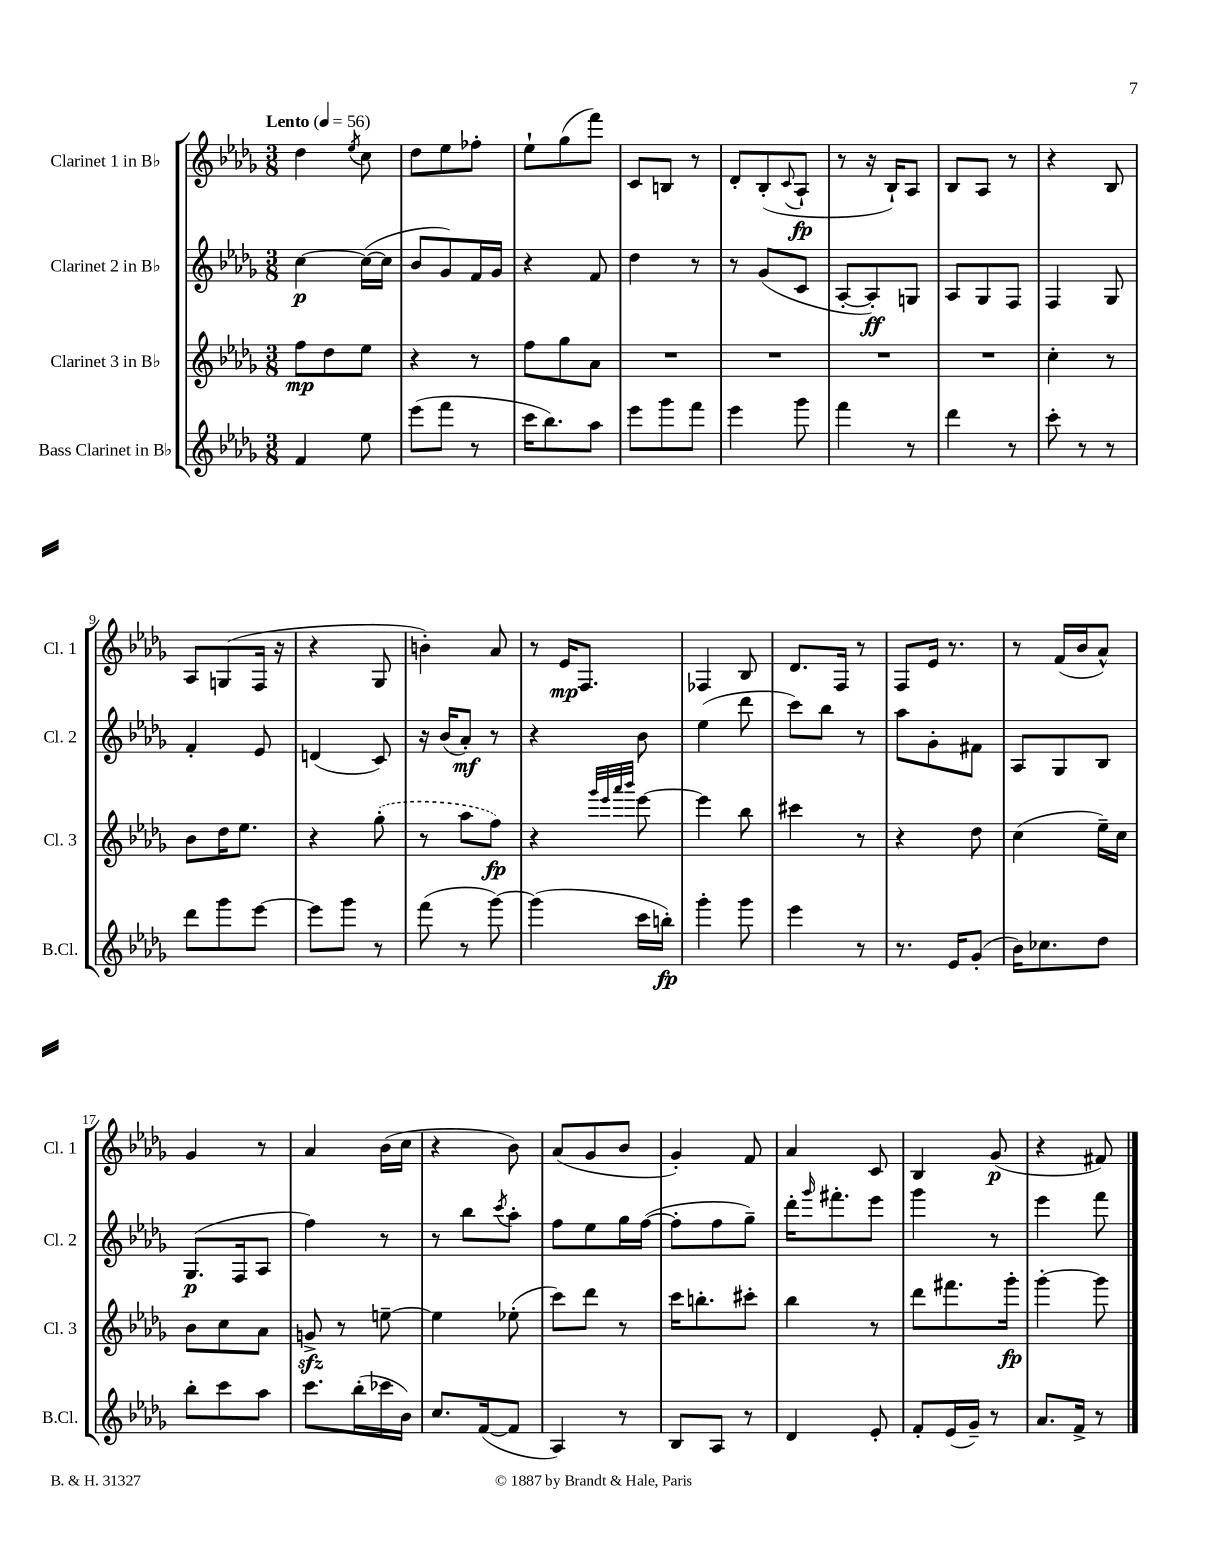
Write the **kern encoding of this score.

**kern	**kern	**kern	**kern
*staff4	*staff3	*staff2	*staff1
*clefG2	*clefG2	*clefG2	*clefG2
*k[b-e-a-d-g-]	*k[b-e-a-d-g-]	*k[b-e-a-d-g-]	*k[b-e-a-d-g-]
*M3/8	*M3/8	*M3/8	*M3/8
*MM56	*MM56	*MM56	*MM56
4f/	8ff\L	[4cc\	4dd-\
.	8dd-\	.	.
.	.	.	8qee-/
8ee-\	8ee-\J	(16cc\_LL	8cc\
.	.	16cc\]JJ	.
=	=	=	=
(8eee-\L	4r	8b-/L	8dd-\L
8fff\J	.	8g-/)	8ee-\
8r	8r	16f/L	8ff-'\J
.	.	16g-/JJ	.
=	=	=	=
16ccc\LK	8ff\L	4r	8ee-`\L
8.bb-\)	.	.	.
.	8gg-\	.	(8gg-\
8aa-\J	8a-\J	8f/	8fff\J)
=	=	=	=
8eee-\L	4.r	4dd-\	8c/L
8ggg-\	.	.	8B/J
8fff\J	.	8r	8r
=	=	=	=
4eee-\	4.r	8r	8d-'/L
.	.	(8g-/L	(8B-'/
.	.	.	8qqc/
8ggg-\	.	8c/J	8A-`/J
=	=	=	=
4fff\	4.r	[8A-'/L	8r
.	.	8A-'/])	16r
.	.	.	16B-`/LK)
8r	.	8G/J	8A-/J
=	=	=	=
4ddd-\	4.r	8A-/L	8B-/L
.	.	8G-/	8A-/J
8r	.	8F/J	8r
=	=	=	=
8ccc'\	4cc'\	4F/	4r
8r	.	.	.
8r	8r	8G-/	8B-/
=	=	=	=
8ddd-\L	8b-\L	4f'/	8A-/L
8ggg-\	16dd-\K	.	(8G/
.	8.ee-\J	.	.
[8eee-\J	.	8e-/	16F/Jk
.	.	.	16r
=	=	=	=
8eee-\]L	4r	(4d/	4r
8ggg-\J	.	.	.
8r	(8gg-'\	8c/)	8G-/
=	=	=	=
(8fff\	8r	16r	4b'\)
.	.	(16b-/LK	.
8r	8aa-\L	8a-'/J)	.
[8ggg-\)	8ff\J)	8r	8a-/
=	=	=	=
(4ggg-\]	4r	4r	8r
.	.	.	16e-/LK
.	.	.	8.F/J
.	32qqggg-/LLL	.	.
.	32qqeee-/	.	.
.	32qqaaa-/	.	.
.	32qqbbb-/JJJ	.	.
16ccc\LL	[8eee-\	8b-\	.
16bb'\JJ)	.	.	.
=	=	=	=
4ggg-'\	4eee-\]	(4ee-\	4F-/
8ggg-\	8bb-\	8ddd-\	8B-/
=	=	=	=
4eee-\	4ccc#\	8ccc\L)	8.d-/L
.	.	8bb-\J	.
.	.	.	16F/Jk
8r	8r	8r	8r
=	=	=	=
8.r	4r	8aa-\L	8F/L
.	.	8g-'\	16e-/Jk
16e-/LK	.	.	8.r
(8g-'/J	8dd-\	8f#\J	.
=	=	=	=
16b-\LK)	(4cc\	8A-/L	8r
8.cc-\	.	.	.
.	.	8G-/	(16f/LL
.	.	.	16b-/J
8dd-\J	16ee-~\LL)	8B-/J	8a-^^/J)
.	16cc\JJ	.	.
=	=	=	=
8bb-'\L	8b-\L	(8.G-/L	4g-/
8ccc\	8cc\	.	.
.	.	16F/k	.
8aa-\J	8a-\J	8A-/J	8r
=	=	=	=
8.ccc\L	8g^/	4ff\)	4a-/
.	8r	.	.
(16bb-'\L	.	.	.
16ccc-\	[8ee~\	8r	(16b-\LL
16b-\JJ)	.	.	16cc\JJ
=	=	=	=
8.cc/L	4ee\]	8r	4r
.	.	8bb-\L	.
([16f/k	.	.	.
.	.	8qccc/	.
8f/]J	(8ee-'\	8aa-'\J	8b-\)
=	=	=	=
4A-/)	8ccc\L)	8ff\L	(8a-/L
.	8ddd-\J	8ee-\	8g-/
8r	8r	16gg-\L	8b-/J
.	.	([16ff\JJ	.
=	=	=	=
8B-/L	16ccc\LK	8ff'\]L	4g-'/)
.	8.bb'\	.	.
8A-/J	.	8ff\	.
8r	8ccc#'\J	8gg-~\J)	8f/
=	=	=	=
4d-/	4bb-\	16ddd-'\LK	4a-/
.	.	16qqggg-/	.
.	.	8.fff#'\	.
8e-'/	8r	8eee-\J	8c/
=	=	=	=
8f'/L	8ddd-\L	4ggg-\	4B-/
(16e-/L	8.fff#\	.	.
16g-~/JJ)	.	.	.
8r	.	8r	(8g-/
.	16ggg-'\Jk	.	.
=	=	=	=
8.a-/L	[4ggg-'\	4eee-\	4r
16f^/Jk	.	.	.
8r	8ggg-\]	8fff\	8f#/)
==	==	==	==
*-	*-	*-	*-
